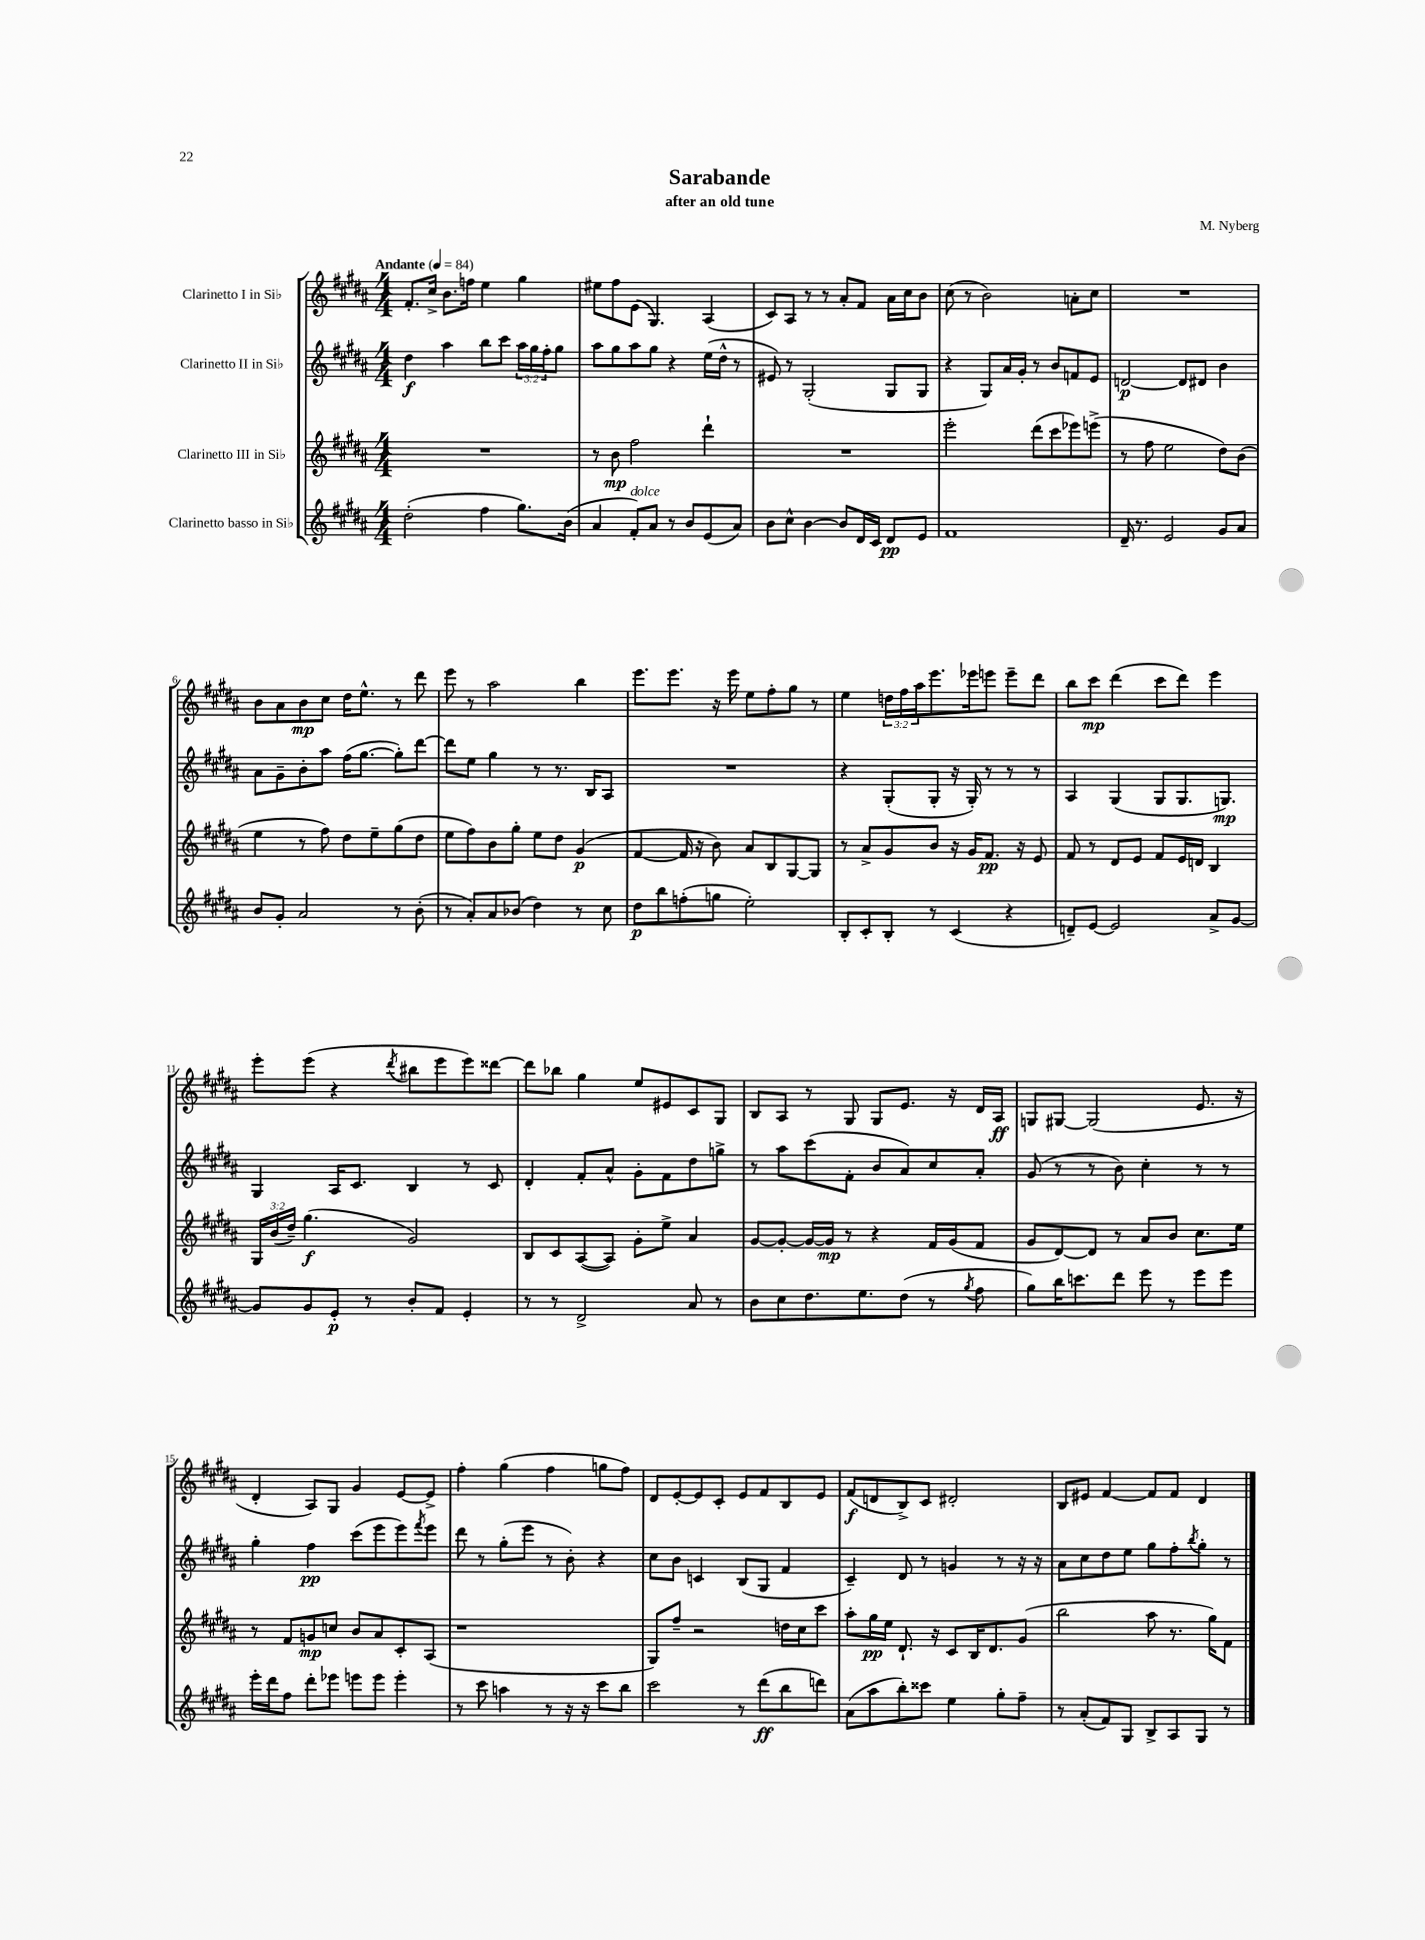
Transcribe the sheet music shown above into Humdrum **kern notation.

**kern	**kern	**kern	**kern
*staff4	*staff3	*staff2	*staff1
*clefG2	*clefG2	*clefG2	*clefG2
*k[f#c#g#d#a#]	*k[f#c#g#d#a#]	*k[f#c#g#d#a#]	*k[f#c#g#d#a#]
*M4/4	*M4/4	*M4/4	*M4/4
*MM84	*MM84	*MM84	*MM84
(2dd#'	1r	4dd#	8.f#'
.	.	.	16cc#^
.	.	4aa#	8.b
.	.	.	16ff
4ff#	.	8bb	4ee
.	.	8ccc#	.
8.gg#)	.	24aa#	4gg#
.	.	24gg#	.
.	.	24ff#'	.
.	.	8gg#	.
(16b	.	.	.
=	=	=	=
4a#	8r	8aa#	8ee#
.	8b	8gg#	8ff#
8f#')	2ff#	8aa#	(8e
8a#	.	8gg#	4.G#)
8r	.	4r	.
8b	.	.	.
(8e	4ddd#`	(16ee	(4A#
.	.	16dd#^^	.
8a#)	.	8r	.
=	=	=	=
8b	1r	8e#)	8c#)
8cc#^^	.	8r	8A#
[4b	.	(2G#'	8r
.	.	.	8r
8b]	.	.	8a#'
16d#	.	.	8f#
16c#	.	.	.
8d#	.	8G#	16a#
.	.	.	16cc#
8e	.	8G#	8b
=	=	=	=
1f#	2eee'	4r	(8cc#
.	.	.	8r
.	.	8G#)	2b)
.	.	16a#	.
.	.	16g#'	.
.	(8ddd#	8r	.
.	8ccc#	8b	.
.	8eee-)	8f	8a'
.	(8eee^	8e	8cc#
=	=	=	=
16d#~	8r	[2d	1r
8.r	.	.	.
.	8ff#	.	.
2e	2ee	.	.
.	.	8d]	.
.	.	8d#	.
8g#	8dd#)	4b	.
8a#	(8b	.	.
=	=	=	=
8b	4ee	8a#	8b
8g#'	.	8g#~	8a#
2a#	8r	8b'	8b
.	8ff#)	8aa#	8cc#
.	8dd#	(16ff#	16dd#
.	.	[8.gg#	8.ee^^
.	8ee~	.	.
8r	(8gg#	8gg#'])	8r
(8b'	8dd#	[8ddd#	8ddd#
=	=	=	=
8r	8ee	8ddd#]	8eee
8a#')	8ff#)	8ee	8r
8a#	8b	4gg#	2aa#
(8b-	8gg#'	.	.
4dd#)	8ee	8r	.
.	8dd#	8.r	.
8r	(4g#	.	4bb
.	.	16B	.
8cc#	.	8A#	.
=	=	=	=
8dd#	[4f#	1r	8.eee
8bb	.	.	.
.	.	.	8.eee
(8ff'	16f#]	.	.
.	16r	.	.
8gg	8b)	.	16r
.	.	.	16eee
2ee')	8a#	.	8ee
.	8B	.	8ff#'
.	[8G#	.	8gg#
.	8G#]	.	8r
=	=	=	=
8B'	8r	4r	4ee
8c#'	8a#^	.	.
8B'	8g#	(8G#'	24dd
.	.	.	24ff#
.	.	.	24aa#
8r	8b	8G#'	8.eee
(4c#	16r	16r	.
.	16g#	16G#')	16eee-
.	8.f#	8r	8eee
4r	.	8r	8eee~
.	16r	.	.
.	8e	8r	8ddd#
=	=	=	=
8d~)	8f#	4A#	8bb
[8e	8r	.	8ccc#
2e]	8d#	(4G#	(4ddd#
.	8e	.	.
.	8f#	8G#	8ccc#
.	16e	8.G#	8ddd#)
.	16d	.	.
8a#^	4B	.	4eee
.	.	8.G)	.
[8g#	.	.	.
=	=	=	=
8g#]	24G#	4G#	8eee'
.	(24b	.	.
.	24dd#~)	.	.
8g#	(4.gg#	.	(8eee
8e'	.	16A#	4r
.	.	8.c#	.
8r	.	.	.
.	.	.	8qddd#
8b'	2g#)	4B	8bb#
8f#	.	.	8eee
4e'	.	8r	8eee)
.	.	8c#	[8ddd##
=	=	=	=
8r	8B	4d#'	8ddd##]
8r	8c#	.	8bb-
2d#^	([8A#	8f#'	4gg#
.	8A#])	8a#^^	.
.	8g#'	8g#'	8ee
.	8ee^	8f#	8e#
8a#	4a#	8dd#	8c#
8r	.	8gg^	8G#
=	=	=	=
8b	[8g#	8r	8B
8cc#	8g#'_	8aa#	8A#
8.dd#	16g#_	(8ccc#	8r
.	16g#]	.	.
.	8r	8f#'	8G#
8.ee	.	.	.
.	4r	8b	8G#
(8dd#	.	8a#)	8.e
8r	16f#	8cc#	.
.	(16g#	.	16r
8qgg#	.	.	.
8ff#	8f#	8a#'	16d#
.	.	.	16A#
=	=	=	=
8gg#)	8g#	(8g#	8G
16bb	[8d#)	8r	[8G#
8.ccc	.	.	.
.	8d#]	8r	(2G#]
8ddd#	8r	8b)	.
8eee	8a#	4cc#'	.
8r	8b	.	.
8eee	8.cc#	8r	8.e
8eee	.	8r	.
.	16ee	.	16r
=	=	=	=
16eee'	8r	4gg#'	4d#'
16ddd#	.	.	.
8ff#	8f#	.	.
8ddd#'	8g	4ff#	8A#)
8eee-	8cc	.	8G#
8eee	8b	(8ccc#	4g#
8eee	8a#	8eee	.
4eee'	8c#'	8eee)	[8e
.	.	8qfff#	.
.	(8A#	8eee	8e^]
=	=	=	=
8r	1r	8ddd#	4ff#'
8ccc#	.	8r	.
4aa	.	(8gg#'	(4gg#
.	.	8eee	.
8r	.	8r	4ff#
16r	.	8b')	.
16r	.	.	.
8ccc#	.	4r	8gg
8bb	.	.	8ff#)
=	=	=	=
2ccc#	8G#)	8cc#	8d#
.	8ff#~	8b	[8e'
.	2r	4c	8e]
.	.	.	8c#'
8r	.	(8B	8e
(8ddd#	.	8G#	8f#
8bb	16dd	4f#	8B
.	16cc#	.	.
8ddd)	8ccc#	.	8e
=	=	=	=
(8a#	8aa#'	4c#~)	(8f#
8aa#	16gg#	.	8d
.	16ee	.	.
8bb')	8.d#`	8d#	8B^)
8ccc##	.	8r	8c#
.	16r	.	.
4ee	8c#	4g	2d#'
.	16B	.	.
.	8.d#	.	.
8gg#'	.	8r	.
8ff#~	(8g#	16r	.
.	.	16r	.
=	=	=	=
8r	2bb	8a#	8B
(8a#'	.	8cc#	8e#
8f#)	.	8dd#	[4f#
8G#	.	8ee	.
8B^	8aa#	8gg#	8f#]
8A#	8.r	8ff#'	8f#
.	.	8qbb	.
8G#	.	8gg#'	4d#
.	16gg#)	.	.
8r	8f#	8r	.
==	==	==	==
*-	*-	*-	*-
